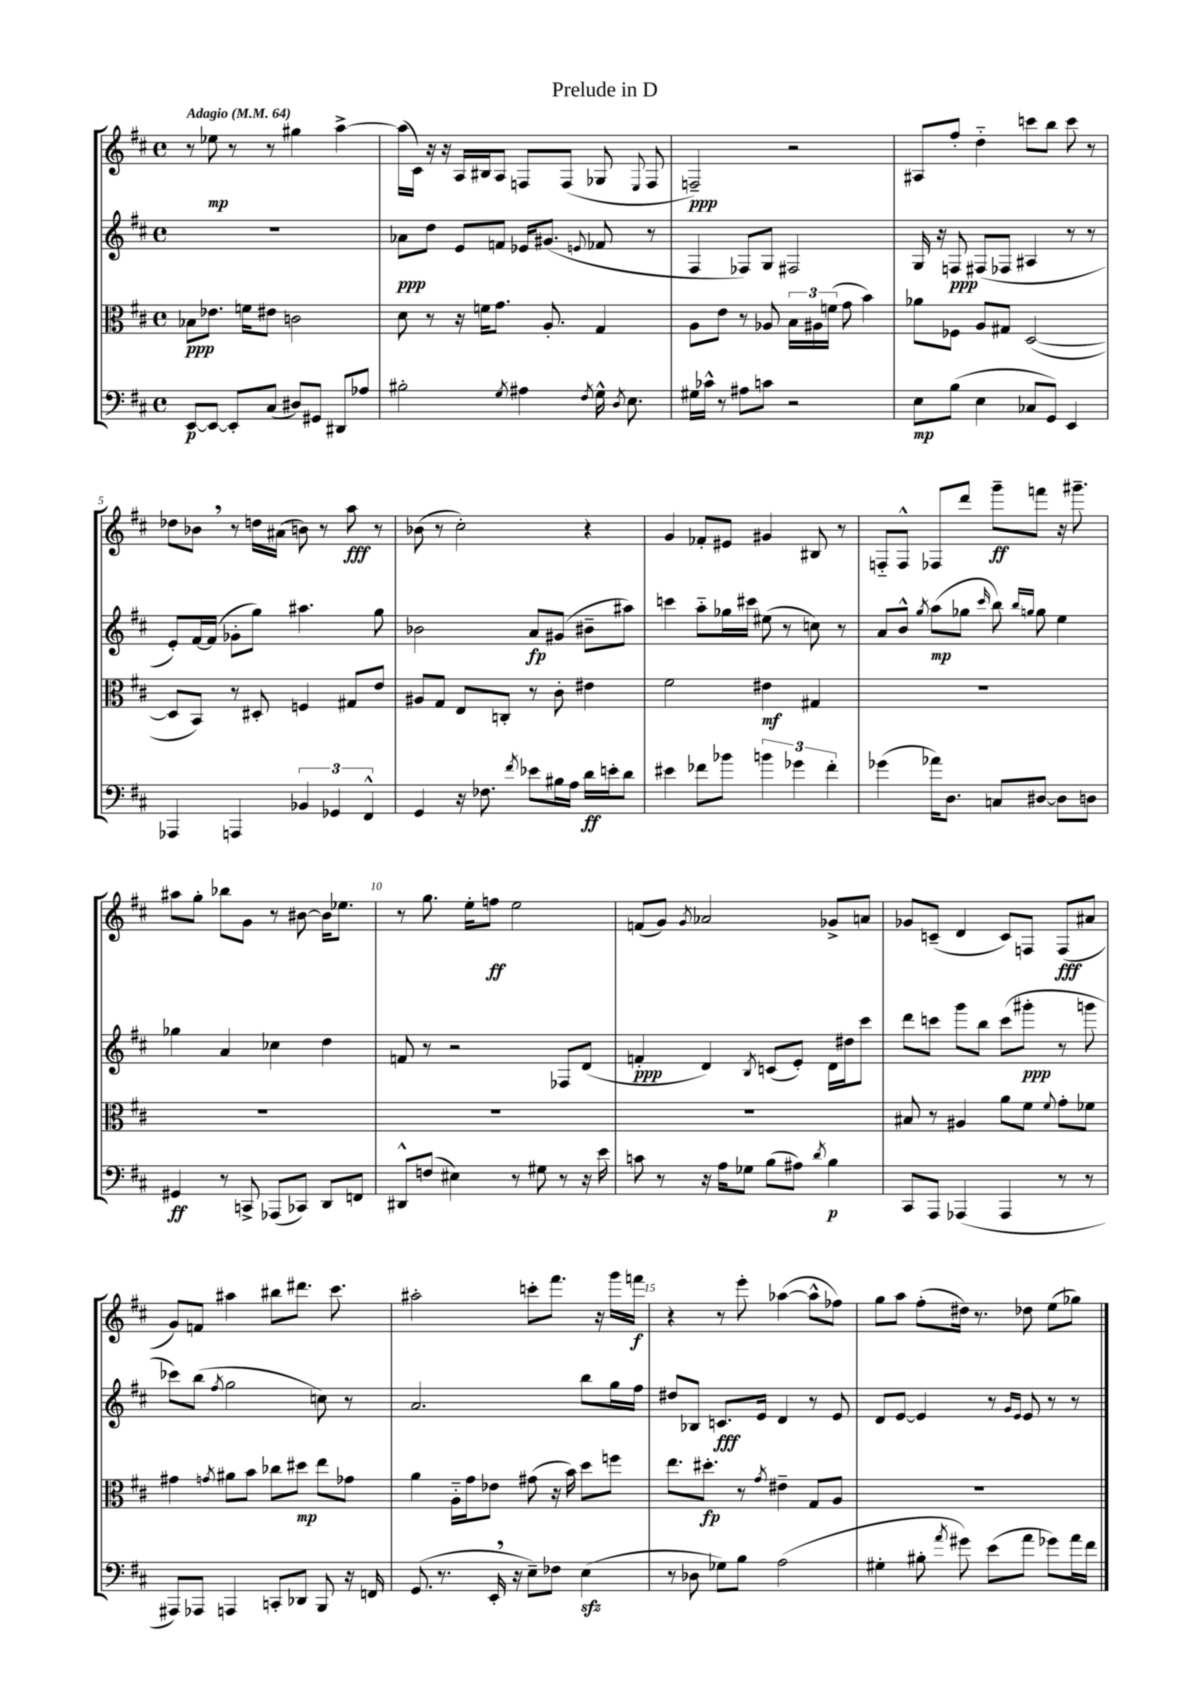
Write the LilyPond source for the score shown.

\header { title = "Prelude in D" }
<<
\new StaffGroup <<
\new Staff = "s0" {
    \clef treble \key d \major \defaultTimeSignature \time 4/4 \tempo "Adagio" 4 = 64
    \autoBeamOff r8 ees''8\mp r8 r8 gis''4 a''4~-> |
    a''16[( cis'16]) r16 r16 a16[ bis16 a8] f8[ f8]( ges8 \appoggiatura { e8 } f8 |
    f2--\ppp) r2 |
    ais8[ fis''8]-. d''4-_ c'''8[ b''8] c'''8 r8 |
    des''8[ bes'8] \breathe r8 d''16[ ais'16]( b'8) r8 a''8\fff r8 |
    bes'8( r8 cis''2-.) r4 |
    g'4 fes'8[-. eis'8] gis'4 bis8 r8 |
    f8[-_ f8]-^ fes8[ d'''8] g'''8[--\ff f'''8] r16 gis'''8.-- |
    ais''8[ g''8]-. bes''8[ g'8] r8 bis'8~ bis'16[ ees''8.] |
    r8 g''8. e''16[-. f''8]\ff e''2 |
    f'8[( g'8]) \acciaccatura { g'8 } aes'2 ges'8[-> a'8] |
    ges'8[ c'8]--( d'4 c'8[) f8] f8[\fff( ais'8] |
    g'8[) f'8] ais''4 bis''8[ dis'''8.] cis'''8. |
    ais''2-. c'''8[-. fis'''8.] r16 g'''16[ f'''16]\f |
    r4 r8 e'''8-. aes''4~( aes''8[-^ fes''8]) |
    g''8[ a''8] fis''8[-.( dis''16]) r8. des''8 e''8[( ges''8]) \bar "|." |
}
\new Staff = "s1" {
    \clef treble \key d \major \defaultTimeSignature \time 4/4
    \autoBeamOff R1 |
    aes'8[\ppp d''8] e'8[ f'8] ees'16[ gis'8.]( \appoggiatura { e'8 } fes'8 r8 |
    fis4 fes8[) g8] fis2 |
    g16 r16 f8\ppp fis8[( fes8] ais4 r8 r8 |
    e'8[-.) fis'16~ fis'16]( ges'8[-. g''8]) ais''4. g''8 |
    bes'2 a'8[\fp gis'8]( bis'8[-- ais''8]) |
    c'''4 a''8[-_ ges''16 cis'''16] eis''8( r8 c''8) r8 |
    a'8[ b'8]-^ \acciaccatura { g''8 } a''8[\mp( ges''8] \grace { cis'''16 } b''8) \grace { b''16[ g''16] } g''8 e''4 |
    ges''4 a'4 ces''4 d''4 |
    f'8 r8 r2 fes8[ d'8]( |
    f'4-.\ppp d'4) \acciaccatura { b8 } c'8[( e'8]-.) d'16[ dis''16 cis'''8] |
    d'''8[ c'''8] g'''8[ b''8] c'''8[( gis'''8]-.\ppp r8 g'''8 |
    ces'''8[) b''8]( \acciaccatura { fis''8 } g''2 c''8) r8 |
    a'2. b''8[ g''16 fis''16] |
    dis''8[ bes8] c'8.[\fff e'16] d'4 r8 e'8 |
    d'8[ e'8]~ e'4 r8 \grace { g'16[ e'16] } e'8 r8 r8 \bar "|." |
}
\new Staff = "s2" {
    \clef alto \key d \major \defaultTimeSignature \time 4/4
    \autoBeamOff bes8[\ppp ees'8.] f'16[ eis'8] c'2 |
    d'8 r8 r16 f'16[ g'8.] a8.-. g4 |
    a8[ e'8] r8 aes8 \tuplet 3/2 { b16[ ais16 f'16]( } g'8 b'4) |
    aes'8[ fes8] a8[ gis8] d2~( |
    d8[ b,8]) r8 dis8-. f4 gis8[ e'8] |
    ais8[ g8] e8[ c8]-. r8 cis'8-. eis'4 |
    fis'2 eis'4\mf gis4 |
    R1 |
    R1 |
    R1 |
    R1 |
    bis8 r8 ais4 a'8[ fis'8] \appoggiatura { fis'8 } g'8[-. fes'8] |
    gis'4 \acciaccatura { g'8 } ais'8[ b'8] ces''8[ dis''8]\mp e''8[ ges'8] |
    a'4 a16[-_ g'16 ees'8] gis'8( r16 b'16) d''8[ f''8] |
    e''8.[ dis''8.]-.\fp r8 \acciaccatura { g'8 } eis'4-- g8[ a8] |
    R1 \bar "|." |
}
\new Staff = "s3" {
    \clef bass \key d \major \defaultTimeSignature \time 4/4
    \autoBeamOff e,8[~\p e,8]~ e,8[-. cis8]( dis8[) gis,8] dis,8[ aes8] |
    bis2-. \acciaccatura { g8 } ais4 \acciaccatura { fis8 } g16-^ \acciaccatura { d8 } e8. |
    gis16[ ces'16]-^ r8 ais8[ c'8] r2 |
    e8[\mp b8]( e4 ces8[ g,8]) e,4 |
    aes,,4 a,,4 \tuplet 3/2 { bes,4 ges,4 fis,4-^ } |
    g,4 r16 fes8. \acciaccatura { fis'8 } ees'8[ bis16 a16] d'16[\ff e'16-. d'8] |
    eis'4 fes'8[ bes'8] \tuplet 3/2 { b'4 ges'4 fes'4-. } |
    ges'4( aes'16[) d8.] c8[ dis8]~ dis8[ d8] |
    gis,4\ff r8 c,8-> aes,,8[( ces,8]) d,8[ f,8] |
    dis,8[-^ f8]( eis4) r8 gis8 r8 r16 e'16 |
    c'8 r8 r16 a16[ ges8] b8[( ais8]) \acciaccatura { d'8 } b4\p |
    cis,8[ a,,8] aes,,4( aes,,4 r8 r8 |
    ais,,8[) aes,,8] a,,4 c,8[-. des,8] b,,8 r16 f,16 |
    g,8.( r8. e,16-. \breathe r16 e8[--) fes8] e4\sfz( |
    r8 des8 ges8[) b8] a2( |
    gis4-. bis8-. \acciaccatura { a'8 } gis'8) e'8[( a'8] ges'8[) a'16 fis'16] \bar "|." |
}
>>
>>
\layout { \context { \Score \override BarNumber.break-visibility = ##(#f #t #t) barNumberVisibility = #(every-nth-bar-number-visible 5) } }
